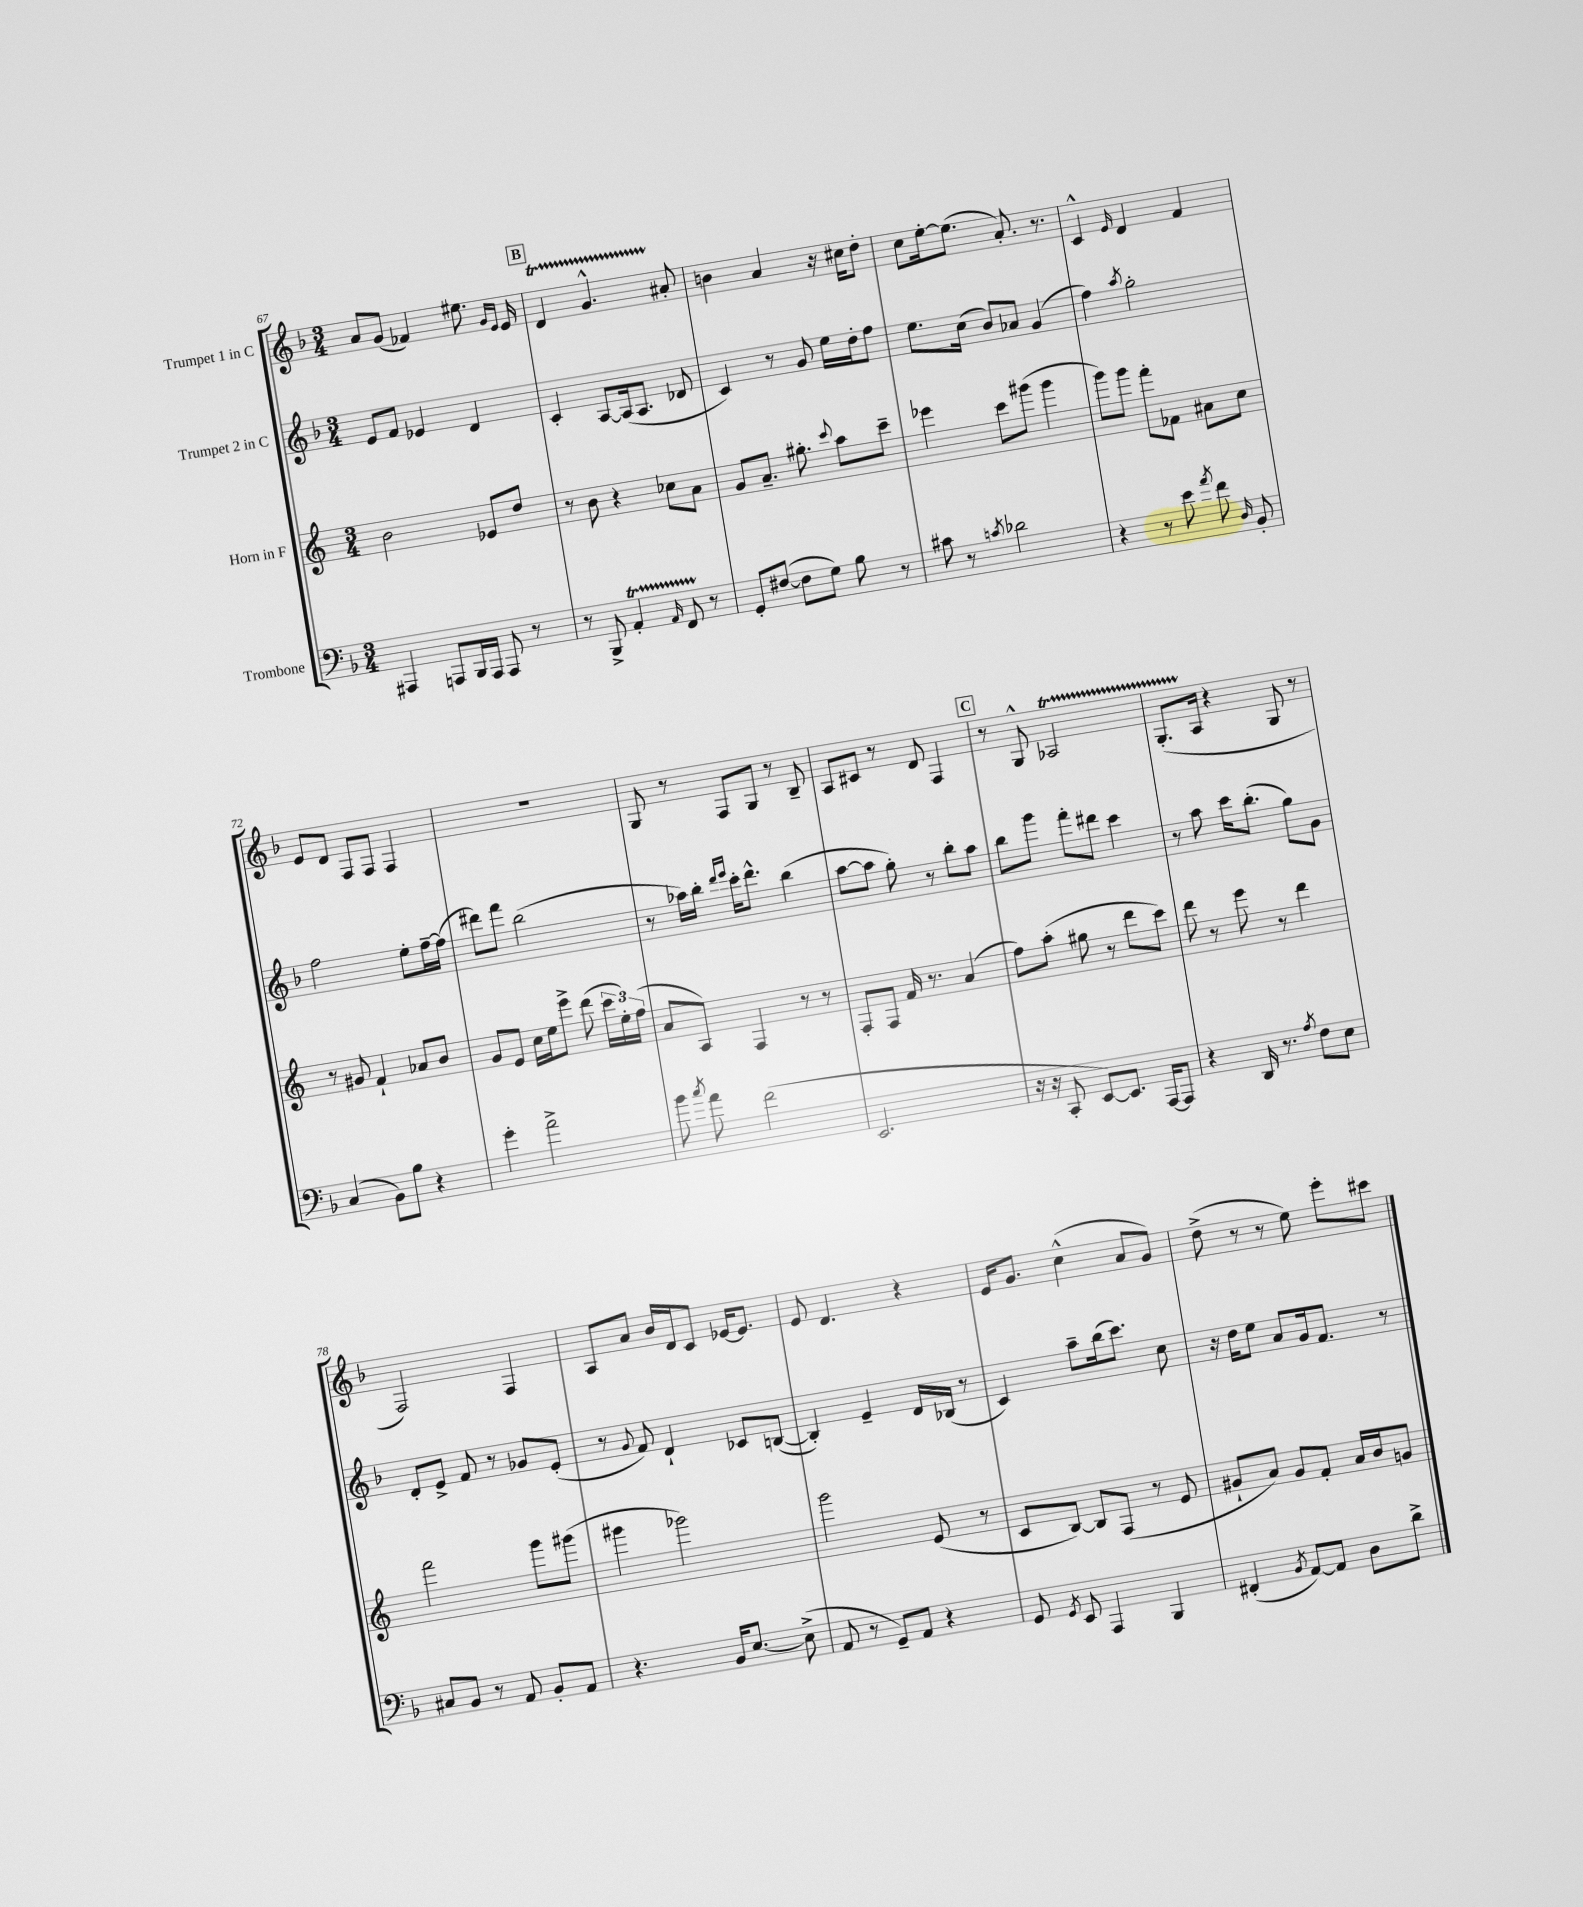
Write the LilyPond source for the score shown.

<<
\new StaffGroup <<
\new Staff = "s0" \with { instrumentName = "Trumpet 1 in C" } {
    \clef treble \key f \major \numericTimeSignature \time 3/4
    \autoBeamOff a'8[ g'8]( fes'4) eis''8. \grace { g'16[ e'16] } e'16 |
    \mark \markup { \box "B" } d'4\startTrillSpan g'4.-^ ais'8-.\stopTrillSpan |
    b'4 a'4 r16 cis''16[ d''8]-. |
    c''8[ e''16~-. e''8.]( a'8.-.) r8. |
    c'4-^ \grace { e'16 } d'4 f'4 |
    e'8[ d'8] f8[ f8] f4 |
    R2. |
    g8 r8 f8[ g8] r8 bes8-- |
    a8[ cis'8] r8 d'8 f4 |
    \mark \markup { \box "C" } r8 g8-^ aes2\startTrillSpan |
    g8.[-.( a16]\stopTrillSpan r4 g8 r8 |
    f2) f4 |
    a8[ a'8] bes'16[ d'16 c'8] ees'16[~ ees'8.] |
    e'8 d'4. r4 |
    e'16[ g'8.] c''4-^( a'8[ g'8]) |
    d''8->( r8 r8 e''8) e'''8[-. cis'''8] \bar "|." |
}
\new Staff = "s1" \with { instrumentName = "Trumpet 2 in C" } {
    \clef treble \key f \major \numericTimeSignature \time 3/4
    \autoBeamOff e'8[ f'8] ees'4 d'4 |
    \mark \markup { \box "B" } c'4-. a8[~ a16( a8.] des'8 |
    c'4) r8 g'8 e''16[ d''16-. f''8] |
    e''8.[ c''16]( bes'8[) aes'8] g'4( |
    f''4) \acciaccatura { a''8 } g''2-. |
    f''2 e''8[-. f''16~-- f''16]( |
    dis'''8[) f'''8] bes''2( |
    r8 aes''16[) bes''16]-. \grace { d'''16[ e'''16] } c'''16[-. d'''8.]-^ bes''4( |
    a''8[~ a''8] g''8-.) r8 bes''8[-. a''8] |
    \mark \markup { \box "C" } bes''8[ g'''8] f'''8[-. dis'''8] c'''4 |
    r8 a''8 c'''16[ bes''8.]-.( g''8[) g'8] |
    d'8[-. e'8]-> f'8 r8 ges'8[ e'8]-.( |
    r8 \appoggiatura { g'8 } f'8) d'4-! ces'8[ b8]~( |
    b4-.) e'4-- d'16[ bes16]( r8 |
    c'4) a''8[-- bes''16( c'''8.]) c''8 |
    r16 d''16[ e''8] a'8[ g'16 f'8.] r8 \bar "|." |
}
\new Staff = "s2" \with { instrumentName = "Horn in F" } {
    \clef treble \key c \major \numericTimeSignature \time 3/4
    \autoBeamOff b'2 ees'8[ d''8] |
    \mark \markup { \box "B" } r8 b'8 r4 ces''8[ a'8] |
    g'8[ a'8.]-- gis''8.-. \appoggiatura { c'''8 } a''8[ c'''8]-- |
    ees'''4 c'''8[ gis'''8]( gis'''4 |
    g'''8[) g'''8] f'''8[-. fes'8] ais'8[ c''8] |
    r8 gis'8 f'4-! aes'8[ b'8] |
    g'8[ e'8] c''16[ e''16 e'''8]-> d'''8( \tuplet 3/2 { c'''16[ e''16-.) f''16]( } |
    a'8[ a8]) f4 r8 r8 |
    f8[-. f8] f'16 r8. a'4( |
    \mark \markup { \box "C" } f''8[) a''8]-.( gis''8 r8 d'''8[ c'''8]) |
    d'''8 r8 e'''8 r8 d'''4 |
    f'''2 g'''8[ gis'''8]( |
    gis'''4 ges'''2) |
    g'''2 e'8( r8 |
    c'8[ b8]~) b8[ f8]( r8 e'8 |
    gis'8[-! a'8]) gis'8[ f'8]-. a'16[ b'16 g'8] \bar "|." |
}
\new Staff = "s3" \with { instrumentName = "Trombone" } {
    \clef bass \key f \major \numericTimeSignature \time 3/4
    \autoBeamOff ais,,4 a,,8[ bes,,16 a,,16] a,,8 r8 |
    \mark \markup { \box "B" } r8 bes,,8-> a,4-.\startTrillSpan \grace { a,16 } f,8 r8\stopTrillSpan |
    g,8[-. fis8]~( fis8[ g8]) bes8 r8 |
    cis'8 r8 \acciaccatura { c'8 } des'2 |
    r4 r8 e'8 \acciaccatura { a'8 } f'8 \grace { d16 } bes,8-. |
    c4( bes,8[) bes8] r4 |
    g'4-. a'2-> |
    bes'8 \acciaccatura { c''8 } a'8 f'2( |
    e,2. |
    \mark \markup { \box "C" } r16 r16 c,8-. e,8[~) e,8.] a,,16[~ a,,8] |
    r4 d,16 r8. \acciaccatura { a8 } f8[ e8] |
    cis8[ bes,8] r8 a,8 bes,8[-. a,8] |
    r4. bes,16[ e8.]~ e8->( |
    a,8 r8 g,8[--) a,8] r4 |
    g,8 \acciaccatura { g,8 } e,8 a,,4 bes,,4 |
    fis,4-.( \acciaccatura { bes,8 } a,8[~) a,8] d8[ d'8]-> \bar "|." |
}
>>
>>
\layout { \context { \Score currentBarNumber = #67 } }
